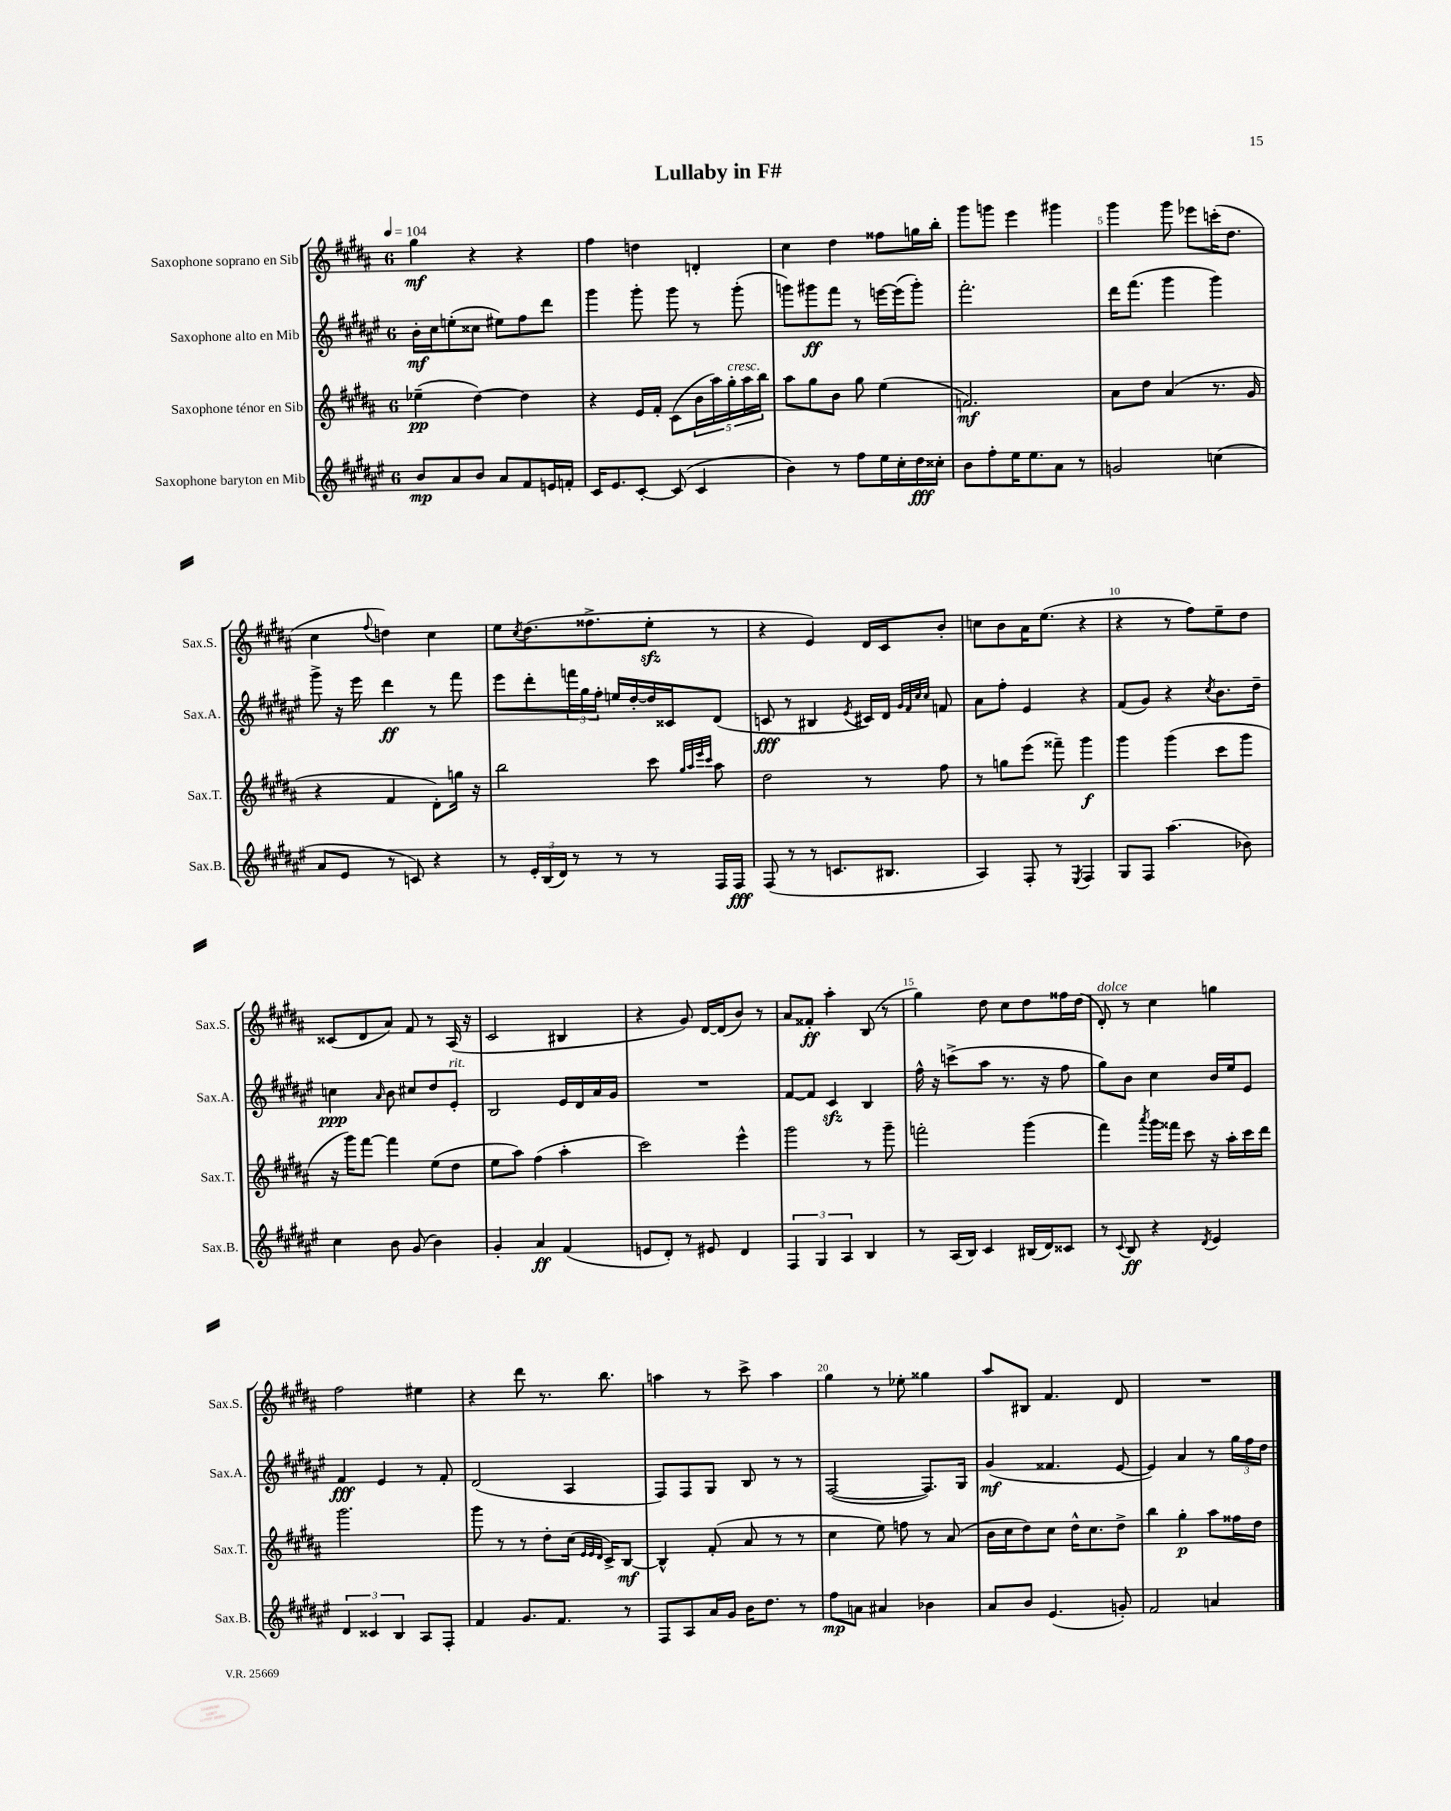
\header { title = "Lullaby in F#" }
<<
\new StaffGroup <<
\new Staff = "s0" \with { instrumentName = "Saxophone soprano en Sib" shortInstrumentName = "Sax.S." } {
    \clef treble \key b \major \once \override Staff.TimeSignature.style = #'single-digit \time 6/8 \tempo 4 = 104
    gis''4\mf r4 r4 |
    fis''4 d''4 d'4-. |
    cis''4 dis''4 fisis''8 g''16 b''16-. |
    gis'''8 g'''8 e'''4 gis'''4 |
    gis'''4 gis'''8 ees'''8 c'''16-.( dis''8. |
    cis''4 \appoggiatura { fis''8 } d''4) cis''4 |
    e''8 \acciaccatura { cis''8 } dis''8.( fisis''8.-> e''8-.\sfz r8 |
    r4 e'4) dis'16 cis'16 b'8-. |
    c''8 b'8 ais'16 e''8.( r4 |
    r4 r8 fis''8) e''8-- dis''8 |
    cisis'8( dis'8 ais'8) fis'8 r8 ais16( r16 |
    cis'2 bis4 |
    r4 gis'8) dis'16~ dis'16( b'8) r8 |
    ais'8 fisis'8-.\ff ais''4-. b8( r8 |
    gis''4) dis''8 cis''8 dis''8 fisis''16 dis''16( |
    dis'8-.^\markup { \italic "dolce" }) r8 cis''4 g''4 |
    fis''2 eis''4 |
    r4 dis'''8 r8. b''8. |
    a''4 r8 cis'''8-> a''4 |
    gis''4 r8 ees''8-. gisis''4 |
    ais''8 bis8 fis'4. dis'8 |
    R2. \bar "|." |
}
\new Staff = "s1" \with { instrumentName = "Saxophone alto en Mib" shortInstrumentName = "Sax.A." } {
    \clef treble \key fis \major \once \override Staff.TimeSignature.style = #'single-digit \time 6/8
    b'16-.\mf cis''16 e''8-.( cisis''8 eis''8) fis''8 dis'''8 |
    gis'''4 gis'''8-. gis'''8 r8 gis'''8-.( |
    g'''8) gis'''8\ff fis'''8 r8 e'''16~ e'''16( gis'''8-.) |
    fis'''2.-. |
    dis'''16 fis'''8.( gis'''4 gis'''4) |
    gis'''8-> r16 eis'''16 dis'''4\ff r8 fis'''8 |
    eis'''8 dis'''8-. \tuplet 3/2 { f'''16 gis''16 fis''16-. } e''16 dis''16~-. dis''16 cisis'16 dis'8( |
    c'8\fff r8 bis4 \acciaccatura { eis'8 } cis'16) dis'16 \grace { gis'32 fis'32 cis''32 cis''32 } f'8 |
    ais'8 fis''8-. eis'4 r4 |
    fis'8( gis'8) r4 \acciaccatura { cis''8 } b'8. dis''16-- |
    c''4\ppp \grace { ais'16 } b'8 cis''8 dis''8 eis'8-.^\markup { \italic "rit." } |
    b2 eis'16 dis'16 ais'16 gis'16 |
    R2. |
    fis'8~ fis'8 cis'4\sfz b4 |
    fis''16-^ r16 c'''8->( ais''8 r8. r16 fis''8 |
    gis''8) b'8 cis''4 b'16 eis''16 eis'8 |
    fis'4\fff eis'4 r8 fis'8-. |
    dis'2( ais4 |
    fis8) fis8 gis8 b8 r8 r8 |
    fis2~( fis8.) gis16 |
    gis'4\mf( fisis'4. eis'8~ |
    eis'4) ais'4 r8 \tuplet 3/2 { gis''16 fis''16 dis''16 } \bar "|." |
}
\new Staff = "s2" \with { instrumentName = "Saxophone ténor en Sib" shortInstrumentName = "Sax.T." } {
    \clef treble \key b \major \once \override Staff.TimeSignature.style = #'single-digit \time 6/8
    ees''4--\pp( dis''4~) dis''4 |
    r4 e'16 fis'16-. cis'8( \tuplet 5/4 { b'16 ais''16) gis''16-.^\markup { \italic "cresc." } ais''16 b''16 } |
    ais''8 gis''8 b'8 gis''8 e''4( |
    f'2.\mf) |
    ais'8 dis''8 ais'4( r8. gis'16 |
    r4 fis'4 dis'8-.) g''16 r16 |
    b''2 cis'''8 \grace { gis''32 ais''32 e'''32 cis'''32 } ais''8 |
    dis''2 r8 fis''8 |
    r8 g''8 e'''8( fisis'''8--) gis'''4\f |
    gis'''4 gis'''4( cis'''8 gis'''8 |
    r16 gis'''16) fis'''8~ fis'''4 e''8( dis''8 |
    e''8 ais''8) fis''4( ais''4-. |
    cis'''2) e'''4-^ |
    gis'''2 r8 gis'''8-- |
    f'''2-. gis'''4( |
    fis'''4) \acciaccatura { ais'''8 } gis'''16 fisis'''16 cis'''8 r16 ais''16-. cis'''16 dis'''16 |
    gis'''2. |
    gis'''8 r8 r8 dis''8-. cis''16( \grace { e'32 e'32 dis'32 } cis'16->) b8~\mf |
    b4-^ fis'8-.( ais'8 r8 r8 |
    cis''4 e''8) f''8 r8 ais'8( |
    b'16 cis''16 dis''8) cis''8 dis''16-^ cis''8. dis''8-> |
    b''4 gis''4-.\p ais''8 fisis''16 dis''16 \bar "|." |
}
\new Staff = "s3" \with { instrumentName = "Saxophone baryton en Mib" shortInstrumentName = "Sax.B." } {
    \clef treble \key fis \major \once \override Staff.TimeSignature.style = #'single-digit \time 6/8
    b'8\mp ais'8 b'8 ais'8 fis'8 e'16 f'16-. |
    cis'16 eis'8. cis'8~-. cis'8( cis'4 |
    b'4) r8 fis''8 eis''16 cis''16-. dis''16\fff cisis''16-. |
    b'8 fis''8-. eis''16 eis''8. ais'8 r8 |
    g'2 c''4( |
    ais'8 eis'8 r8 c'8) r4 |
    r8 \tuplet 3/2 { eis'16-. b16( dis'16) } r8 r8 r8 fis16 fis16\fff |
    fis8( r8 r8 c'8. bis8. |
    ais4) fis8-. r8 \acciaccatura { eis8 } fis4 |
    gis8 fis8 ais''4.( bes'8) |
    cis''4 b'8 gis'8( b'4) |
    gis'4-. ais'4\ff fis'4( |
    e'8 dis'8-.) r8 eis'8 dis'4 |
    \tuplet 3/2 { fis4 gis4 ais4 } b4 |
    r8 ais16( b16) cis'4 bis16( dis'16) cisis'8 |
    r8 \appoggiatura { cis'8 } b8\ff r4 \acciaccatura { dis'8 } eis'4 |
    \tuplet 3/2 { dis'4 cisis'4 b4 } ais8 fis8-. |
    fis'4 gis'8. fis'8. r8 |
    fis8 ais8 ais'16 gis'16 b'16 dis''8. r8 |
    fis''8\mp a'8 ais'4 bes'4 |
    ais'8 b'8 eis'4.( g'8-.) |
    fis'2 a'4 \bar "|." |
}
>>
>>
\layout { \context { \Score \override BarNumber.break-visibility = ##(#f #t #t) barNumberVisibility = #(every-nth-bar-number-visible 5) } }
